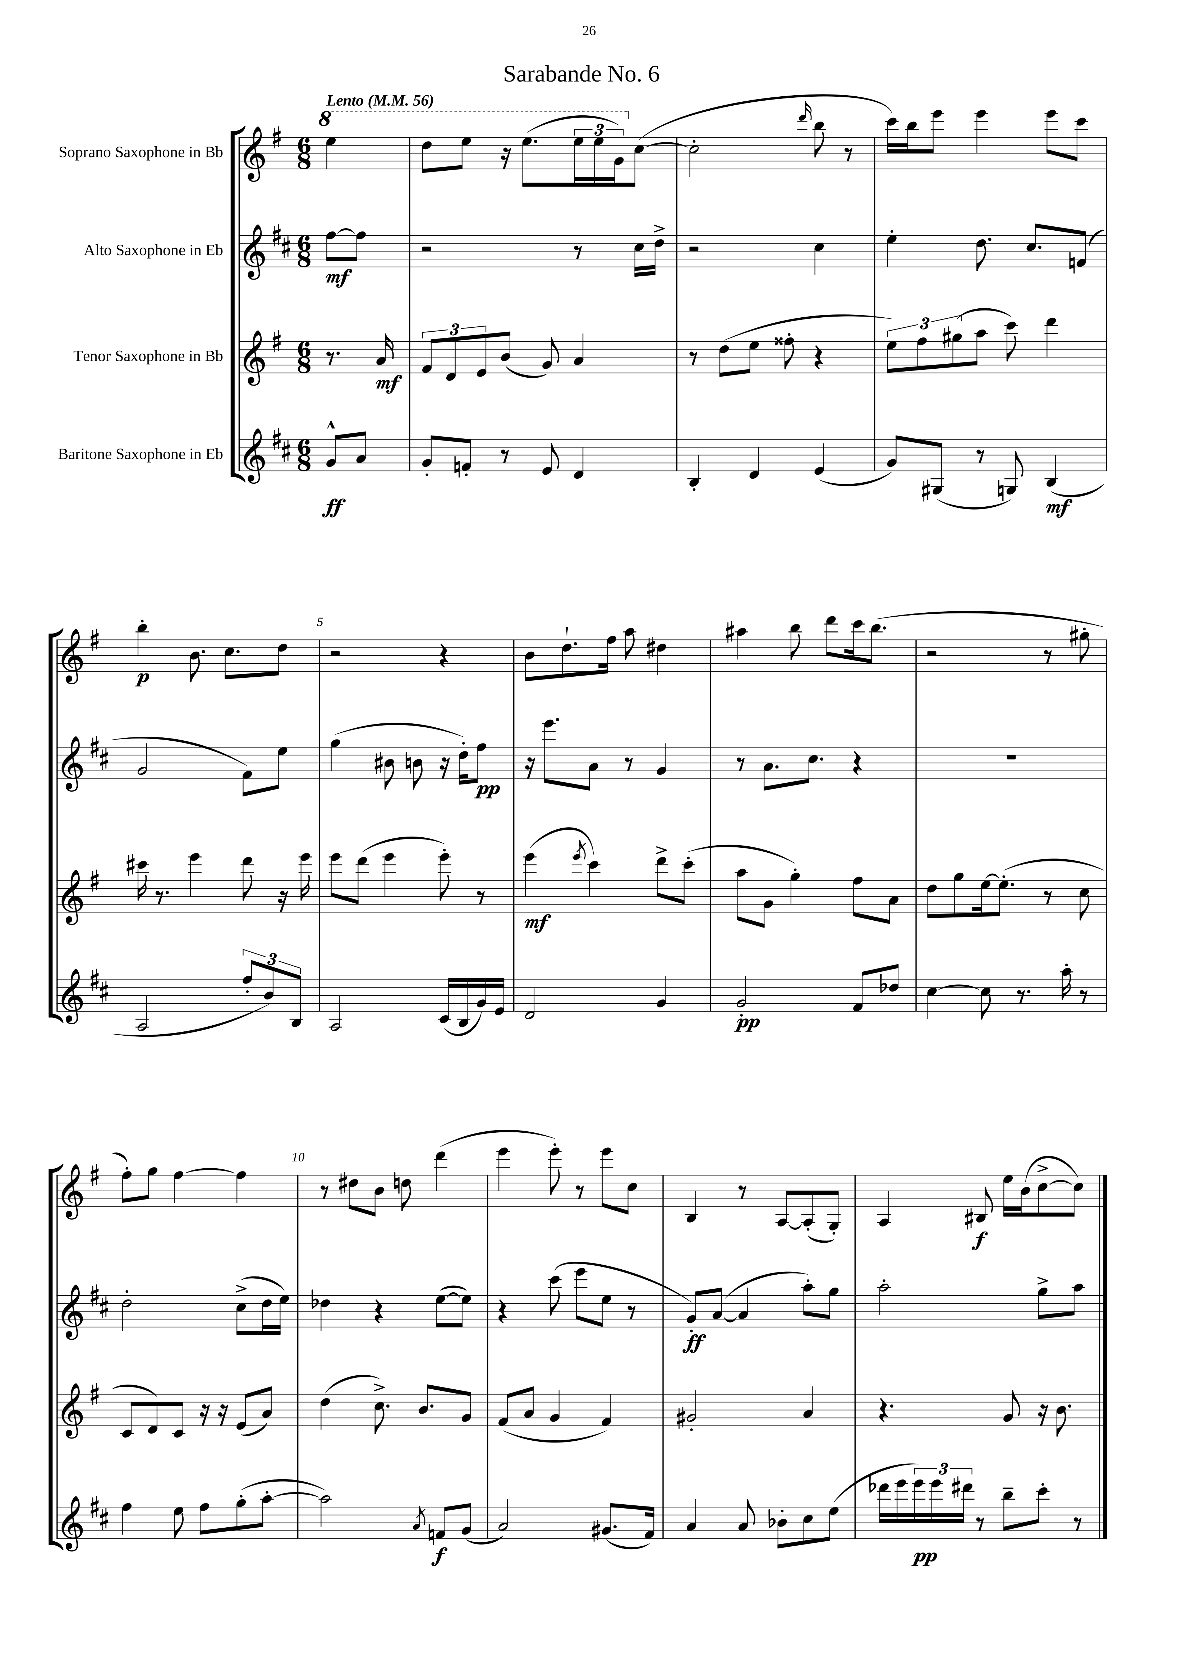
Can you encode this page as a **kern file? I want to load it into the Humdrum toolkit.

**kern	**kern	**kern	**kern
*staff4	*staff3	*staff2	*staff1
*clefG2	*clefG2	*clefG2	*clefG2
*k[f#c#]	*k[f#]	*k[f#c#]	*k[f#]
*M6/8	*M6/8	*M6/8	*M6/8
*MM56	*MM56	*MM56	*MM56
8g^^	8.r	[8ff#	4eee
8a	.	8ff#]	.
.	16a	.	.
=	=	=	=
8g'	12f#	2r	8ddd
.	12d	.	.
8f'	.	.	8eee
.	12e	.	.
8r	(8b	.	16r
.	.	.	(8.eee
8e	8g)	.	.
4d	4a	8r	24eee
.	.	.	24eee
.	.	.	24gg)
.	.	16cc#	([8cc
.	.	16dd^	.
=	=	=	=
4B'	8r	2r	2cc']
.	(8dd	.	.
4d	8ee	.	.
.	8ff##'	.	.
.	.	.	16qqddd
(4e	4r	4cc#	8bb
.	.	.	8r
=	=	=	=
8g)	12ee)	4ee'	16ccc)
.	.	.	16bb
.	12ff#	.	.
(8G#	.	.	8eee
.	(12gg#	.	.
8r	8aa	8.dd	4eee
8G)	8ccc)	.	.
.	.	8.cc#	.
(4B	4ddd	.	8eee
.	.	(8f	8ccc
=	=	=	=
2A	16ccc#	2g	4bb'
.	8.r	.	.
.	4eee	.	8.b
.	.	.	8.cc
12ff#'	8ddd	8f#)	.
12b)	.	.	.
.	16r	8ee	8dd
12B	.	.	.
.	16eee	.	.
=	=	=	=
2A	8eee	(4gg	2r
.	(8ddd	.	.
.	4eee	8b#	.
.	.	8b	.
(16c#	8eee')	16r	4r
16B	.	16dd')	.
16g)	8r	8ff#	.
16e	.	.	.
=	=	=	=
2d	(4eee	16r	8b
.	.	8.eee	.
.	.	.	8.dd`
.	8qeee	.	.
.	4ccc)	8a	.
.	.	.	16ff#
.	.	8r	8aa
4g	8ddd^	4g	4dd#
.	(8ccc'	.	.
=	=	=	=
2g'	8aa	8r	4aa#
.	8g	8.a	.
.	4gg')	.	8bb
.	.	8.cc#	.
.	.	.	8ddd
8f#	8ff#	4r	16ccc
.	.	.	(8.bb
8dd-	8a	.	.
=	=	=	=
[4cc#	8dd	2.r	2r
.	8gg	.	.
8cc#]	[16ee	.	.
.	(8.ee']	.	.
8.r	.	.	.
.	8r	.	8r
16aa'	.	.	.
8r	8cc	.	8gg#'
=	=	=	=
4ff#	8c	2dd'	8ff#')
.	8d)	.	8gg
8ee	8c	.	[4ff#
8ff#	16r	.	.
.	16r	.	.
(8gg'	(8e	(8cc#^	4ff#]
[8aa'	8a)	16dd	.
.	.	16ee)	.
=	=	=	=
2aa])	(4dd	4dd-	8r
.	.	.	8dd#
.	8.cc^)	4r	8b
.	.	.	8dd
.	8.b	.	.
8qa	.	.	.
8f	.	([8ee	(4ddd
(8g	8g	8ee])	.
=	=	=	=
2a)	(8f#	4r	4eee
.	8a	.	.
.	4g	(8ccc#	8eee')
.	.	8eee	8r
(8.g#	4f#)	8ee	8eee
.	.	8r	8cc
16f#)	.	.	.
=	=	=	=
4a	2g#'	8g')	4B
.	.	([8a	.
8a	.	4a]	8r
8b-'	.	.	[8A
8cc#	4a	8aa')	(8A']
(8ee	.	8gg	8G')
=	=	=	=
16ddd-	4.r	2aa'	4A
16eee	.	.	.
24eee)	.	.	.
24eee	.	.	.
24ddd#	.	.	.
8r	.	.	8B#
8bb~	8g	.	16ee
.	.	.	(16b
8ccc#'	16r	8gg^	[8cc^
.	8.b	.	.
8r	.	8aa	8cc])
==	==	==	==
*-	*-	*-	*-
